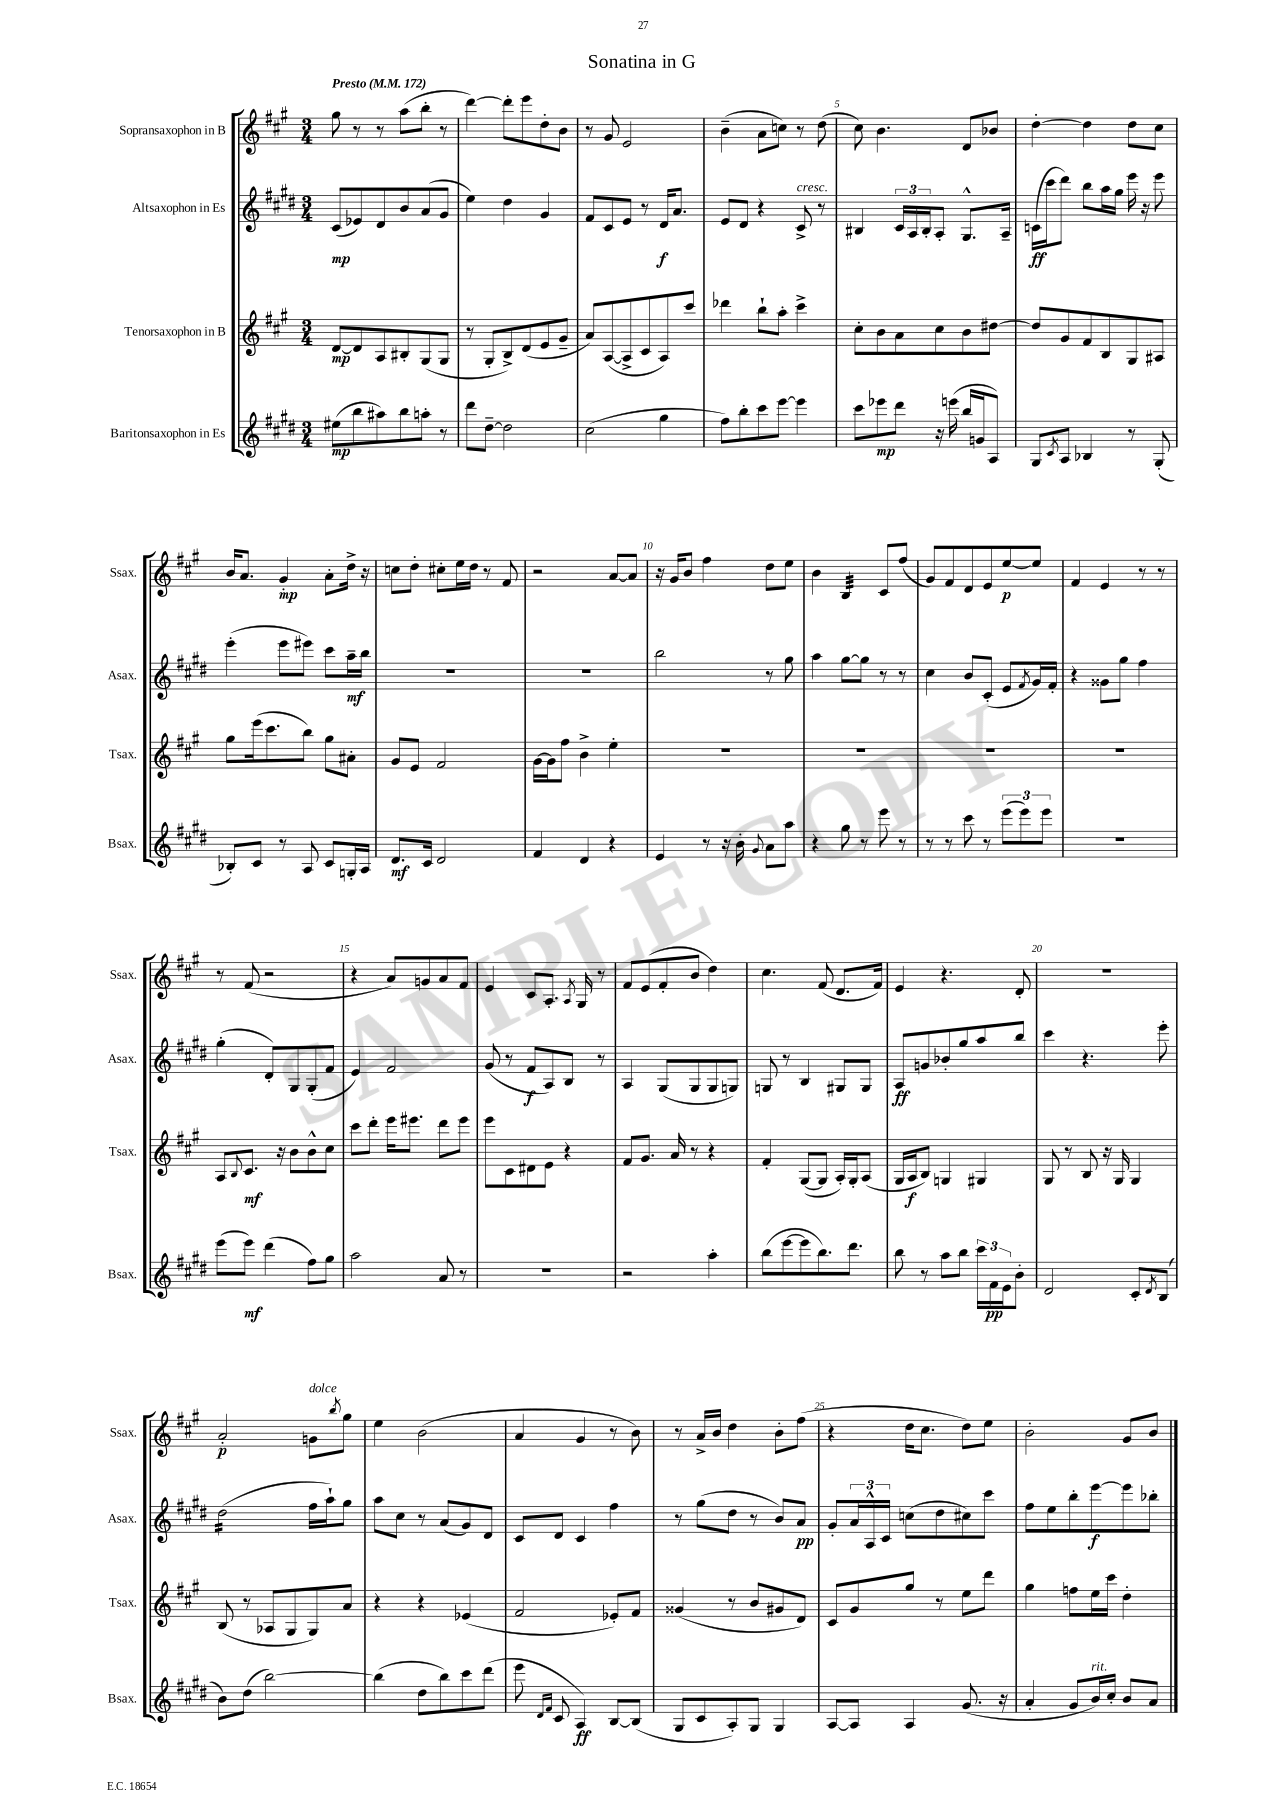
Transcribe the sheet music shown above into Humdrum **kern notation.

**kern	**kern	**kern	**kern
*staff4	*staff3	*staff2	*staff1
*clefG2	*clefG2	*clefG2	*clefG2
*k[f#c#g#d#]	*k[f#c#g#]	*k[f#c#g#d#]	*k[f#c#g#]
*M3/4	*M3/4	*M3/4	*M3/4
*MM172	*MM172	*MM172	*MM172
(8ee#	[8d	(8c#	8gg#
8bb	8d]	8e-)	8r
8aa#)	8A	8d#	8r
8bb	8B#'	8b	(8aa
8aa'	(8G#	(8a	8bb'
8r	8G#	8g#	8r
=	=	=	=
8ddd#	8r	4ee)	[4ddd)
[8dd#~	8G#'	.	.
2dd#]	8B^)	4dd#	8ddd']
.	(8d	.	8eee
.	8e	4g#	8dd'
.	8g#~	.	8b
=	=	=	=
(2cc#	8a)	8f#	8r
.	([8A	8c#	8g#
.	8A^]	8e	2e
.	8c#	8r	.
4gg#	8A)	16d#	.
.	.	8.a	.
.	8ccc#	.	.
=	=	=	=
8ff#)	4ddd-	8e	(4b~
8bb'	.	8d#	.
8ccc#	8bb`	4r	8a
[8eee	8aa'	.	8cc)
4eee]	4ccc#^	8c#^	8r
.	.	8r	(8dd
=	=	=	=
8ccc#	8cc#'	4B#	8cc#)
8eee-	8b	.	4.b
8ddd#	8a	24c#	.
.	.	24A	.
.	.	24B#'	.
16r	8cc#	8A'	.
(16eee	.	.	.
16bb	8b	8.G#^^	8d
16g	.	.	.
8A)	[8dd#	.	8b-
.	.	16A~	.
=	=	=	=
8G#	8dd#]	(16c	[4dd'
.	.	16ccc#	.
8qc#	.	.	.
8A	8g#	8ddd#)	.
4B-	8f#	8bb	4dd]
.	8B	16aa	.
.	.	16gg#	.
8r	8G#	16eee	8dd
.	.	16r	.
(8G#'	8A#	8eee	8cc#
=	=	=	=
8B-')	8gg#	(4eee'	16b
.	.	.	8.a
8c#	(16eee	.	.
.	8.ccc#	.	.
8r	.	8eee	4g#'
8A	8bb)	8eee#)	.
8c#	8gg#	8ccc#	8a'
16G'	8a#'	16aa~	16dd^
16A	.	16bb	16r
=	=	=	=
8.d#	8g#	2.r	8cc
.	8e	.	8dd'
16c#	.	.	.
2d#	2f#	.	8cc#'
.	.	.	16ee
.	.	.	16dd
.	.	.	8r
.	.	.	8f#
=	=	=	=
4f#	[16g#	2.r	2r
.	16g#]	.	.
.	8ff#	.	.
4d#	4b^	.	.
4r	4ee'	.	[8a
.	.	.	8a]
=	=	=	=
4e	2.r	2bb	16r
.	.	.	16g#
.	.	.	8b
8r	.	.	4ff#
16r	.	.	.
16b'	.	.	.
8qqg#	.	.	.
8a	.	8r	8dd
8aa	.	8gg#	8ee
=	=	=	=
4r	2.r	4aa	4b
8gg#	.	[8gg#	4B
8r	.	8gg#]	.
8eee	.	8r	8c#
8r	.	8r	(8ff#
=	=	=	=
8r	2.r	4cc#	8g#)
8r	.	.	8f#
8ccc#	.	8b	8d
8r	.	(8c#'	8e
(12eee	.	8e	[8ee
12eee)	.	.	.
.	.	8qf#	.
.	.	16g#)	8ee]
12eee	.	.	.
.	.	16f#'	.
=	=	=	=
2.r	2.r	4r	4f#
.	.	8g##	4e
.	.	8gg#	.
.	.	4ff#	8r
.	.	.	8r
=	=	=	=
(8eee	8A	(4gg#'	8r
.	8qqB	.	.
8eee)	8.c#	.	(8f#
(4ddd#	.	8d#')	2r
.	16r	.	.
.	8b	8G#	.
8ff#)	8b^^	(8G#'	.
8gg#	8cc#	8f#	.
=	=	=	=
2aa	8ccc#	4e)	4r
.	8ddd'	.	.
.	16eee	2f#	8a)
.	8.eee#	.	.
.	.	.	8g
8a	8ddd	.	8a
8r	8eee#	.	8f#
=	=	=	=
2.r	8eee	(8g#	4e
.	8c#	8r	.
.	8d#	8f#	8c#
.	8e	8A)	8.A'
.	4r	8B	.
.	.	.	8qA
.	.	.	16G#
.	.	8r	8r
=	=	=	=
2r	8f#	4A	8f#
.	8.g#	.	(8e
.	.	(8G#	8f#'
.	16a	.	.
.	8r	8G#	8b
4aa'	4r	8G#	4dd)
.	.	8G)	.
=	=	=	=
(8bb	4f#'	8G	4.cc#
[8eee	.	8r	.
8eee]	([8G#	4B	.
8.bb)	8G#]	.	(8f#
.	16A')	8G#	8.d
8.ddd#	16G#'	.	.
.	(8A	8G#	.
.	.	.	16f#)
=	=	=	=
8bb	16G#	8A	4e
.	16A	.	.
8r	8B)	8g	.
8aa	4G	8b-'	4.r
8bb	.	8gg#	.
24ccc#	4G#	8aa	.
24f#	.	.	.
24e	.	.	.
8b'	.	8bb	8d'
=	=	=	=
2d#	8G#	4ccc#	2.r
.	8r	.	.
.	8B	4.r	.
.	16r	.	.
.	16G#	.	.
8c#'	4G#	.	.
8qd#	.	.	.
(8B	.	8eee'	.
=	=	=	=
8b)	(8B	(2dd#	2a'
(8dd#	8r	.	.
[2bb)	8A-	.	.
.	8G#	.	.
.	8G#)	16ff#	8g
.	.	16aa`)	.
.	.	.	8qbb
.	8a	8gg#	8gg#
=	=	=	=
(4bb]	4r	8aa	4ee
.	.	8cc#	.
8dd#	4r	8r	(2b
8bb)	.	(8a	.
8ccc#	(4e-	8g#)	.
(8ddd#	.	8d#	.
=	=	=	=
8eee	2f#	8c#	4a
16qqd#	.	.	.
16qqf#	.	.	.
8c#	.	8d#	.
4A)	.	4c#	4g#
[8B	8e-')	4ff#	8r
(8B]	8f#	.	8b)
=	=	=	=
8G#	(4g##	8r	8r
8c#	.	(8gg#	16a^
.	.	.	16b
8A')	8r	8dd#	4dd
8G#	8b	8r	.
4G#	8g#	8b)	8b'
.	8d)	8a	(8ff#
=	=	=	=
[8A	8c#	8g#'	4r
8A]	8g#	24a	.
.	.	24A^^	.
.	.	24c#	.
4A	8gg#	(8cc	16dd
.	.	.	8.cc#
.	8r	8dd#	.
(8.g#	8ee	8cc#)	8dd)
.	8ddd	8ccc#	8ee
16r	.	.	.
=	=	=	=
4a'	4gg#	8ff#	2b'
.	.	8ee	.
8g#	8ff	8bb'	.
16b)	16ee	[8eee	.
16cc#'	16ccc#	.	.
8b	4dd'	8eee]	8g#
8a	.	8bb-'	8b
==	==	==	==
*-	*-	*-	*-
